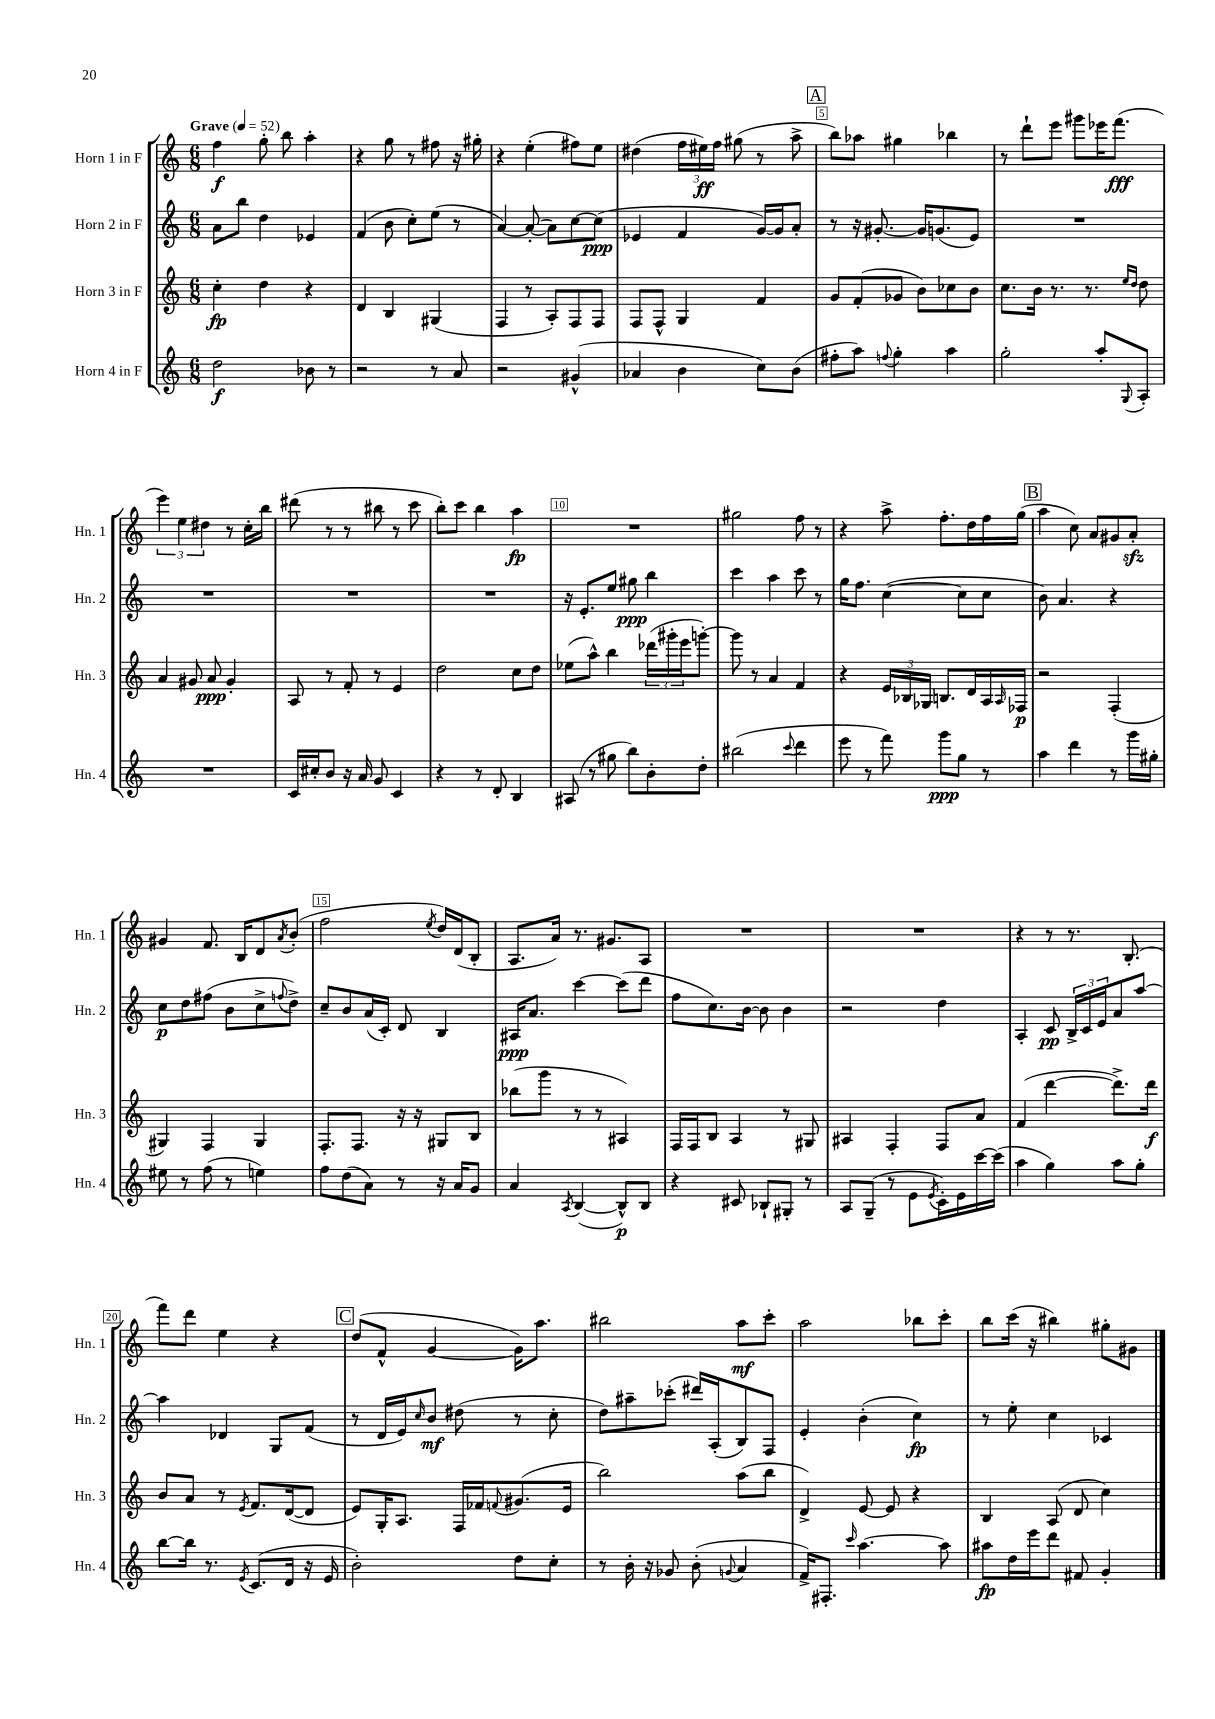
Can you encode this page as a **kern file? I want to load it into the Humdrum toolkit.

**kern	**kern	**kern	**kern
*staff4	*staff3	*staff2	*staff1
*clefG2	*clefG2	*clefG2	*clefG2
*k[]	*k[]	*k[]	*k[]
*M6/8	*M6/8	*M6/8	*M6/8
*MM52	*MM52	*MM52	*MM52
2dd	4cc'	8a	4ff
.	.	8bb	.
.	4dd	4dd	8gg'
.	.	.	8bb
8b-	4r	4e-	4aa'
8r	.	.	.
=	=	=	=
2r	4d	(4f	4r
.	4B	8b	8gg
.	.	8cc')	8r
8r	(4G#	(8ee	8ff#
8a	.	8r	16r
.	.	.	16gg#'
=	=	=	=
2r	4F	[4a)	4r
.	8r	(8a'_	(4ee'
.	8A')	8a])	.
(4g#^^	8F	[8cc	8ff#)
.	8F	(8cc]	8ee
=	=	=	=
4a-	8F	4e-	(4dd#
.	8F^^	.	.
4b	4G	4f	24ff
.	.	.	24ee#)
.	.	.	24ff
.	.	.	(8gg#
8cc)	4f	[16g)	8r
.	.	16g]	.
(8b	.	8a'	8aa^
=	=	=	=
8ff#'	8g	8r	8bb)
8aa)	(8f'	16r	8aa-
.	.	[8.g#'	.
8qqff	.	.	.
4gg'	8g-	.	4gg#
.	8b)	16g#]	.
.	.	(8.g	.
4aa	8cc-	.	4bb-
.	8b	8e)	.
=	=	=	=
2gg'	8.cc	2.r	8r
.	.	.	8ddd`
.	16b	.	.
.	8.r	.	8eee
.	.	.	8ggg#
.	8.r	.	.
8aa'	.	.	16eee-
.	.	.	(8.fff
.	16qqee	.	.
8qqG	16qqdd	.	.
8A'	8dd	.	.
=	=	=	=
2.r	4a	2.r	6eee)
.	.	.	6ee
.	8g#	.	.
.	.	.	6dd#
.	8a	.	.
.	4g#'	.	8r
.	.	.	16cc'
.	.	.	16bb
=	=	=	=
16c	8A	2.r	(8ddd#
16cc#'	.	.	.
8b	8r	.	8r
16r	8f'	.	8r
16a	.	.	.
8g	8r	.	8bb#
4c	4e	.	8r
.	.	.	8ccc
=	=	=	=
4r	2dd	2.r	8bb')
.	.	.	8ccc
8r	.	.	4bb
8d'	.	.	.
4B	8cc	.	4aa
.	8dd	.	.
=	=	=	=
(8A#	(8ee-	16r	2.r
.	.	8.e'	.
8r	8aa^^)	.	.
8gg#	4bb	8ee	.
8bb)	.	8gg#	.
8b'	(24ddd-	4bb	.
.	24ggg#'	.	.
.	24eee	.	.
8dd'	[8ggg')	.	.
=	=	=	=
(2bb#	8ggg]	4ccc	2gg#
.	8r	.	.
.	4a	4aa	.
8qqccc	.	.	.
4ddd	4f	8ccc	8ff
.	.	8r	8r
=	=	=	=
8eee	4r	16gg	4r
.	.	8.ff	.
8r	.	.	.
8fff)	24e	([4cc	8aa^
.	24B-	.	.
.	24G-	.	.
8ggg	8.B	.	8.ff'
8gg	.	8cc]	.
.	16d	.	16dd
8r	16A	8cc	16ff
.	16qqA	.	.
.	16F-	.	(16gg
=	=	=	=
4aa	2r	8b)	4aa
.	.	4.a	.
4ddd	.	.	8cc)
.	.	.	8a
8r	(4F'	4r	8g#
16ggg	.	.	8a'
16gg#'	.	.	.
=	=	=	=
8ee#	4G#)	8cc	4g#
8r	.	8dd	.
(8ff	4F	(8ff#	8.f
8r	.	8b	.
.	.	.	16B
4ee)	4G#	8cc^	8d
.	.	8qqff	8qa
.	.	8dd^)	(8b'
=	=	=	=
8ff	8.F'	8cc~	2ff
(8dd	.	8b	.
.	8.F	.	.
8a)	.	(16a	.
.	.	16c')	.
8r	16r	8d	.
.	16r	.	.
.	.	.	8qee
16r	8G#	4B	16dd)
16a	.	.	(16d
8g	8B	.	8B'
=	=	=	=
4a	(8bb-	16A#	8.A
.	.	8.a	.
.	8ggg	.	.
.	.	.	16a)
8qA	.	.	.
([4B	8r	[4ccc	8.r
.	8r	.	.
.	.	.	8.g#
8B^^])	4A#)	(8ccc]	.
8B	.	8ddd	8A
=	=	=	=
4r	16F	8ff	2.r
.	16F	.	.
.	8B	8.cc)	.
8c#	4A	.	.
.	.	[16b	.
8B-`	.	8b]	.
8G#'	8r	4b	.
8r	8G#	.	.
=	=	=	=
8A	4A#	2r	2.r
(8G~	.	.	.
8r	4F'	.	.
8e	.	.	.
8qe	.	.	.
16c')	8F	4dd	.
16e	.	.	.
[16ccc	8a	.	.
(16ccc]	.	.	.
=	=	=	=
4aa	(4f	4A'	4r
4gg)	[4ddd	8c	8r
.	.	24B^	8.r
.	.	24c	.
.	.	24e	.
8aa	8.ddd^])	8a	.
.	.	.	(8.B'
8gg'	.	[8aa	.
.	16ddd	.	.
=	=	=	=
[8bb	8b	4aa]	8fff)
16bb]	8a	.	8ddd
8.r	.	.	.
.	8r	4d-	4ee
8qe	8qe	.	.
(8.c	8.f	.	.
.	.	8G	4r
16d	([16d	.	.
16r	8d]	(8f	.
16e	.	.	.
=	=	=	=
2b')	8e)	8r	(8dd
.	16G'	16d	8f^^
.	8.A	16e)	.
.	.	16qqcc	.
.	.	8b	[4g
.	16F	(8dd#	.
.	16f-	.	.
.	8qqf	.	.
8dd	(8.g#	8r	16g])
.	.	.	8.aa
8cc'	.	8cc'	.
.	16e	.	.
=	=	=	=
8r	2bb)	8dd)	2bb#
16b'	.	8aa#~	.
16r	.	.	.
8g-	.	(8ccc-'	.
(8b'	.	16ddd#)	.
.	.	(16A'	.
8qqg	.	.	.
4a	(8aa	8B)	8aa
.	8bb	8F	8ccc'
=	=	=	=
16f^)	4d^)	4e'	2aa
8.F#'	.	.	.
16qqccc	.	.	.
[4.aa	[8e	(4b'	.
.	8e]	.	.
.	4r	4cc)	8bb-
8aa]	.	.	8ccc'
=	=	=	=
8aa#	4B	8r	8bb
16dd	.	8ee'	(16ccc
16eee	.	.	16r
8ddd	(8A	4cc	4bb#)
8f#	8d	.	.
4g'	4cc)	4c-	8gg#'
.	.	.	8g#
==	==	==	==
*-	*-	*-	*-
